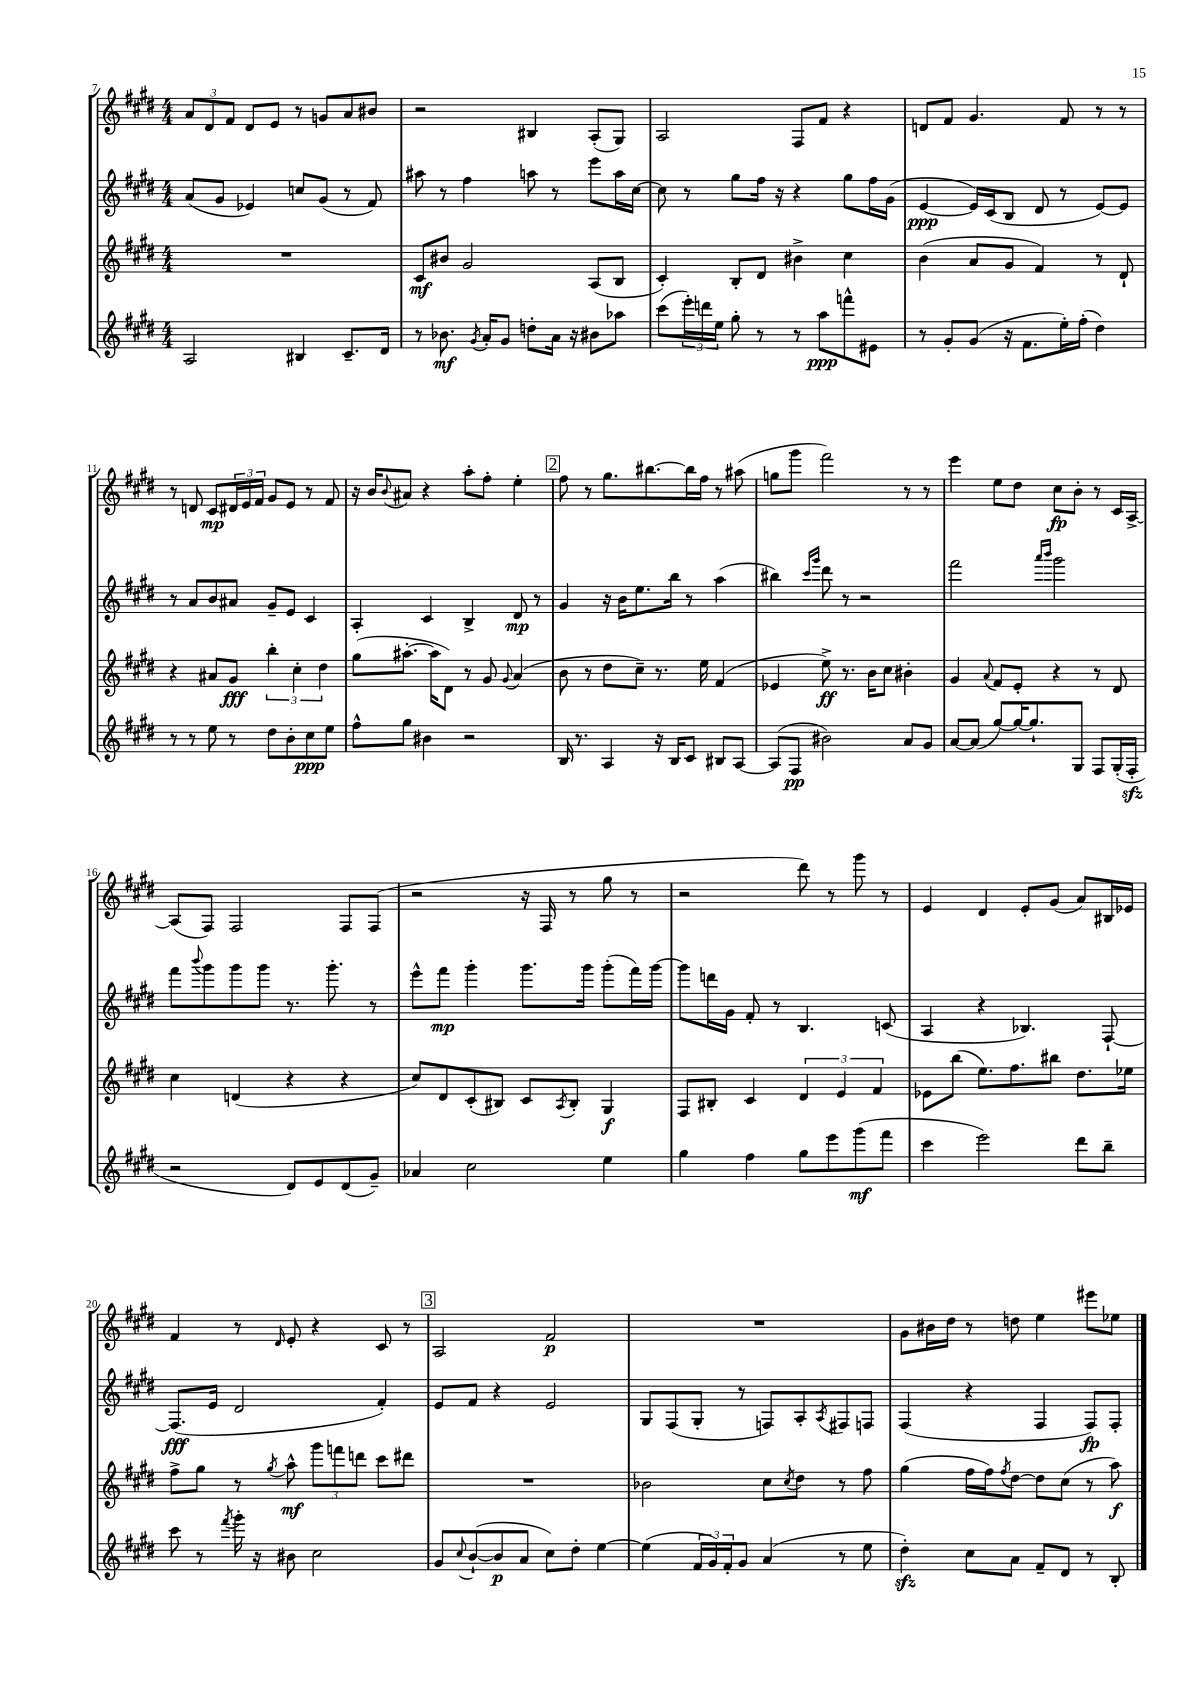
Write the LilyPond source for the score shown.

<<
\new StaffGroup <<
\new Staff = "s0" {
    \clef treble \key e \major \numericTimeSignature \time 4/4
    \tuplet 3/2 { a'8 dis'8 fis'8 } dis'8 e'8 r8 g'8 a'8 bis'8 |
    r2 bis4 a8-.( gis8) |
    a2 fis8 fis'8 r4 |
    d'8 fis'8 gis'4. fis'8 r8 r8 |
    r8 d'8 cis'8\mp \tuplet 3/2 { dis'16 e'16 fis'16 } gis'8 e'8 r8 fis'8 |
    r16 b'16 \appoggiatura { b'8 } ais'8 r4 a''8-. fis''8-. e''4-. |
    \mark \markup { \box "2" } fis''8 r8 gis''8. bis''8.~ bis''16 fis''16 r8 ais''8( |
    g''8 gis'''8 fis'''2) r8 r8 |
    e'''4 e''8 dis''8 cis''8\fp b'8-. r8 cis'16 a16~-> |
    a8( fis8) fis2 fis8 fis8( |
    r2 r16 fis16 r8 gis''8 r8 |
    r2 dis'''8) r8 gis'''8 r8 |
    e'4 dis'4 e'8-. gis'8( a'8) bis16 ees'16 |
    fis'4 r8 \grace { dis'16 } e'8-. r4 cis'8 r8 |
    \mark \markup { \box "3" } a2 fis'2\p |
    R1 |
    gis'8 bis'16 dis''16 r8 d''8 e''4 eis'''8 ees''8 \bar "|." |
}
\new Staff = "s1" {
    \clef treble \key e \major \numericTimeSignature \time 4/4
    a'8( gis'8 ees'4) c''8 gis'8( r8 fis'8) |
    ais''8 r8 fis''4 a''8 r8 e'''8 a''16 cis''16~ |
    cis''8 r8 gis''8 fis''16 r16 r4 gis''8 fis''16 gis'16( |
    e'4~\ppp e'16) cis'16( b8 dis'8 r8 e'8~) e'8 |
    r8 a'8 b'8 ais'8 gis'8-- e'8 cis'4 |
    a4-. cis'4 b4-> dis'8\mp r8 |
    \mark \markup { \box "2" } gis'4 r16 b'16 e''8. b''16 r8 a''4( |
    bis''4) \grace { cis'''16 gis'''16 } dis'''8 r8 r2 |
    fis'''2 \grace { a'''16 b'''16 } gis'''2 |
    fis'''8 \appoggiatura { b'''8 } gis'''8 gis'''8 gis'''8 r8. gis'''8.-. r8 |
    e'''8-^ fis'''8\mp gis'''4-. gis'''8. gis'''16 gis'''8-.( fis'''16) gis'''16~ |
    gis'''8 d'''16 gis'16 fis'8-. r8 b4. c'8( |
    a4 r4 bes4.) fis8~-! |
    fis8.\fff( e'16 dis'2 fis'4-.) |
    \mark \markup { \box "3" } e'8 fis'8 r4 e'2 |
    gis8 fis8( gis8-. r8 f8) a8-. \acciaccatura { a8 } fis8 f8 |
    fis4( r4 fis4 fis8\fp) fis8-. \bar "|." |
}
\new Staff = "s2" {
    \clef treble \key e \major \numericTimeSignature \time 4/4
    R1 |
    cis'8\mf bis'8 gis'2 a8( b8 |
    cis'4-.) b8-. dis'8 bis'4-> cis''4 |
    b'4( a'8 gis'8 fis'4) r8 dis'8-! |
    r4 ais'8 gis'8\fff \tuplet 3/2 { b''4-. cis''4-. dis''4 } |
    gis''8( ais''8.~-. ais''16 dis'8) r8 gis'8 \appoggiatura { gis'8 } a'4( |
    \mark \markup { \box "2" } b'8 r8 dis''8 cis''8--) r8. e''16 fis'4( |
    ees'4 e''8->\ff) r8. b'16 cis''8 bis'4-. |
    gis'4 \appoggiatura { a'8 } fis'8 e'8-. r4 r8 dis'8 |
    cis''4 d'4( r4 r4 |
    cis''8) dis'8 cis'8-.( bis8) cis'8 \acciaccatura { a8 } bis8-. gis4\f |
    fis8 bis8-. cis'4 \tuplet 3/2 { dis'4 e'4 fis'4 } |
    ees'8 b''8( e''8.) fis''8. bis''8 dis''8. ees''16 |
    fis''8-> gis''8 r8 \acciaccatura { gis''8 } a''8-^\mf \tuplet 3/2 { gis'''8 f'''8 d'''8 } cis'''8 dis'''8 |
    \mark \markup { \box "3" } R1 |
    bes'2 cis''8 \acciaccatura { cis''8 } dis''8 r8 fis''8 |
    gis''4( fis''16 fis''16) \acciaccatura { fis''8 } dis''8~ dis''8 cis''8( r8 a''8\f) \bar "|." |
}
\new Staff = "s3" {
    \clef treble \key e \major \numericTimeSignature \time 4/4
    a2 bis4 cis'8.-- dis'16 |
    r8 bes'8.\mf \acciaccatura { gis'8 } a'16-. gis'8 d''8-. a'16 r16 bis'8 aes''8 |
    cis'''8( \tuplet 3/2 { e'''16-.) d'''16 e''16 } gis''8-. r8 r8 a''8\ppp f'''8-^ eis'8 |
    r8 gis'8-. gis'8( r16 fis'8. e''16-.) fis''16-.( dis''4) |
    r8 r8 e''8 r8 dis''8 b'8-. cis''8\ppp e''8 |
    fis''8-^ gis''8 bis'4 r2 |
    \mark \markup { \box "2" } b16 r8. a4 r16 b16 cis'8 bis8 a8~ |
    a8( fis8\pp bis'2) a'8 gis'8 |
    a'8~ a'8( gis''8~) gis''16~ gis''8.-! gis8 fis8 gis16-.( fis16-.\sfz |
    r2 dis'8) e'8 dis'8( gis'8--) |
    aes'4 cis''2 e''4 |
    gis''4 fis''4 gis''8 e'''8 gis'''8\mf( fis'''8 |
    cis'''4 e'''2) dis'''8 b''8-- |
    cis'''8 r8 \acciaccatura { fis'''8 } gis'''16-. r16 bis'8 cis''2 |
    \mark \markup { \box "3" } gis'8 \appoggiatura { cis''8 } b'8~-!( b'8\p a'8 cis''8) dis''8-. e''4~ |
    e''4( \tuplet 3/2 { fis'16 gis'16) fis'16-. } gis'8 a'4( r8 e''8 |
    dis''4-.\sfz) cis''8 a'8 fis'8-- dis'8 r8 b8-. \bar "|." |
}
>>
>>
\layout { \context { \Score currentBarNumber = #7 } }
